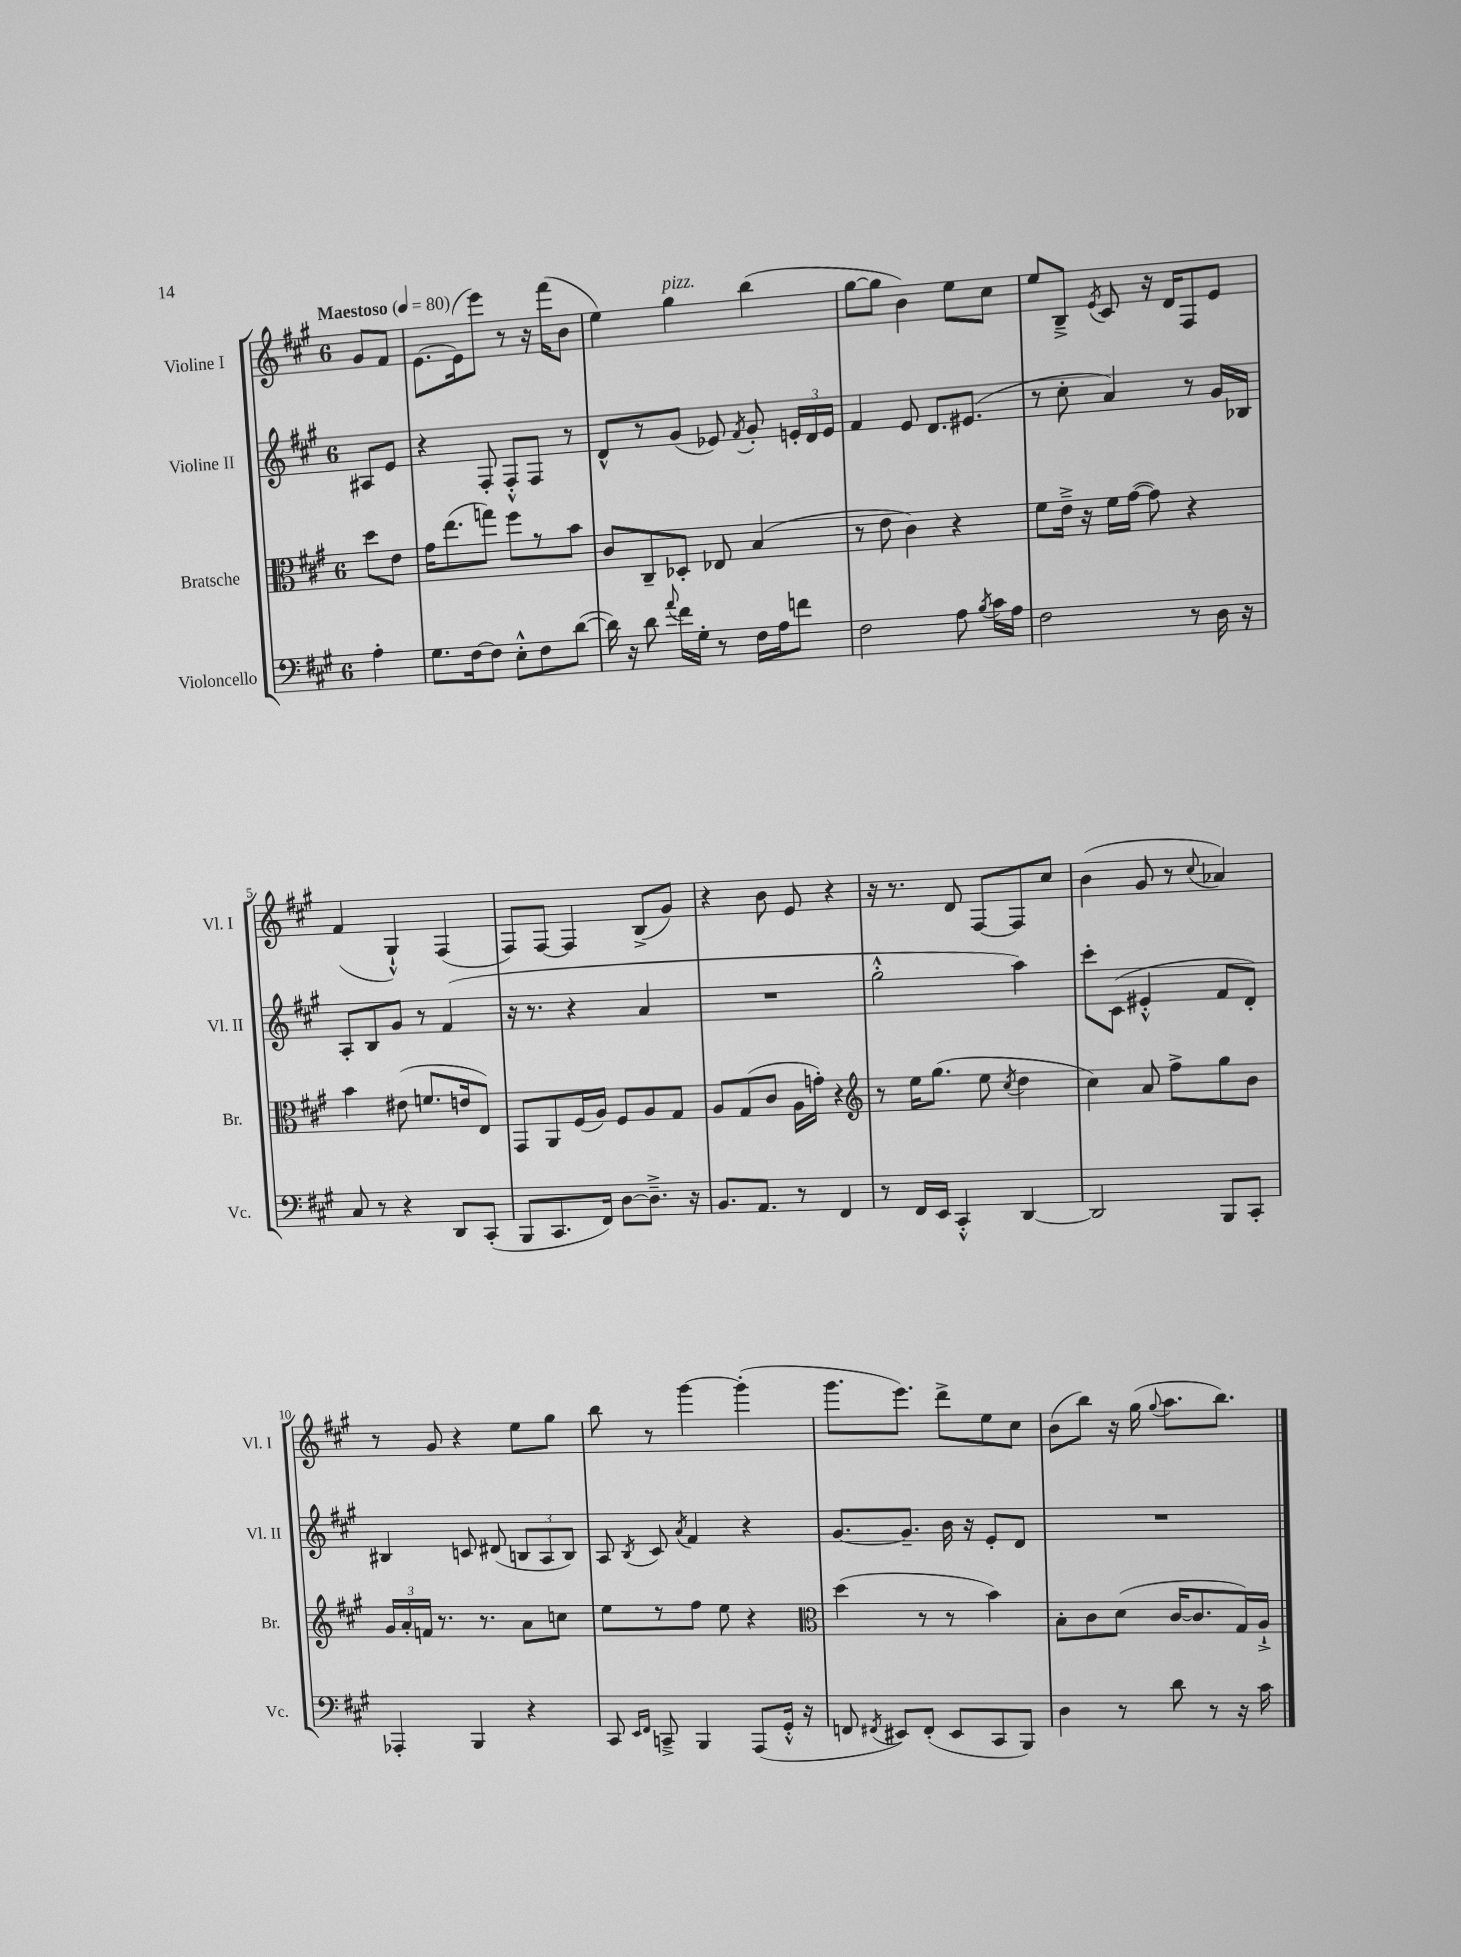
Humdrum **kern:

**kern	**kern	**kern	**kern
*part4	*part3	*part2	*part1
*staff4	*staff3	*staff2	*staff1
*I"Violoncello	*I"Bratsche	*I"Violine II	*I"Violine I
*I'Vc.	*I'Br.	*I'Vl. II	*I'Vl. I
*clefF4	*clefC3	*clefG2	*clefG2
*k[f#c#g#]	*k[f#c#g#]	*k[f#c#g#]	*k[f#c#g#]
*M6/8	*M6/8	*M6/8	*M6/8
*MM80	*MM80	*MM80	*MM80
=	=	=	=
!	!	!	!LO:TX:a:B:t=Maestoso
4A'\	8dd\L	8A#X/L	8g#/L
.	8e\J	8e/J	8f#/J
=1	=1	=1	=1
8.G#\L	16g#\KL	4r	[8.e\L
.	(8.ee\	.	.
[16F#\k	.	.	(16e\k]
8F#\J]	8ggn\J)	8F#'/	8eee\J)
8E'^^\L	8ff#\L	8F#'^^/L	8r
8F#\	8r	8F#/J	16r
.	.	.	(16fff#\KL
([8d\J	8b\J	8r	8b\J
=2	=2	=2	=2
16d\])	8c#/L	8d^^/L	4ee\)
16r	.	.	.
8d\	8C#~/	8r	.
8qqa/	.	.	.
!	!	!	!LO:TX:a:i:t=pizz.
16f#\LL	8D-X'/J	(8g#/J	4gg#\
16G#'\JJ	.	.	.
8r	8E-X/	8e-X/)	.
.	.	8qf#/	.
16F#\LL	(4B/	8g#'/	(4bb\
16A\J	.	.	.
8fn\J	.	24en'/LL	.
.	.	24d/	.
.	.	24e/JJ	.
=3	=3	=3	=3
2F#\	8r	4f#/	[8gg#\L
.	8e\	.	8gg#\J]
.	4c#\)	8e/	4b\)
.	.	8.d/L	.
8A\	4r	.	8ee\L
.	.	(8.e#X/J	.
8qB/	.	.	.
16c#\LL	.	.	8cc#\J
16A\JJ	.	.	.
=4	=4	=4	=4
2F#\	8f#\L	8r	8ee/L
.	16e~^\Jk	8cc#'\	8B~^/J
.	16r	.	.
.	.	.	8qe/
.	16f#\LL	4a/)	8c#/
.	([16g#\JJ	.	.
.	8g#\])	.	16r
.	.	.	16d/KL
8r	4r	8r	8F#/
16D\	.	16g#/LL	8e/J
16r	.	16B-X/JJ	.
!!LO:LB:g=z
=5	=5	=5	=5
8C#/	4b\	8A'/L	(4f#/
8r	.	8B/	.
4r	(8e#X\	8g#/J	4G#`^^/)
.	8.fn/L	8r	.
8DD/L	.	(4f#/	(4F#/
.	16en/k	.	.
(8CC#'/J	8E/J)	.	.
=6	=6	=6	=6
8BBB/L	8GG#/L	16r	8F#/L)
.	.	8.r	.
8.CC#/	8AA/	.	[8F#/J
.	(16F#/L	4r	4F#/]
16FF#/Jk)	16A/JJ)	.	.
[8D\L	8F#/L	.	.
8.D~^\J]	8A/	4a/	(8B^/L
.	8G#/J	.	8g#/J)
16r	.	.	.
=7	=7	=7	=7
8.BB/L	8A/L	2.r	4r
.	(8G#/	.	.
8.AA/J	.	.	.
.	8c#/J	.	8b\
8r	16A\LL	.	8e/
.	16gn'\JJ)	.	.
4FF#/	4r	.	4r
=8	=8	=8	=8
*	*clefG2	*	*
8r	8r	2gg#'^^\	16r
.	.	.	8.r
16FF#/LL	16ee\KL	.	.
16EE/JJ	(8.gg#\J	.	.
4CC#'^^/	.	.	8d/
.	8ee\	.	[8F#/L
.	8qcc#/	.	.
[4DD/	4dd\	4aa\)	8F#/]
.	.	.	8cc#/J
=9	=9	=9	=9
2DD/]	4cc#\)	8ccc#'\L	(4b\
.	.	(8c#\J	.
.	8a/	4e#X'^^/	8g#/
.	8ff#^\L	.	8r
.	.	.	8qqcc#/
8BBB/L	8gg#\	8f#/L	4a-X/)
8CC#'/J	8b\J	8d'/J)	.
!!LO:LB:g=z
=10	=10	=10	=10
4AAA-X'/	24g#/LL	4B#X/	8r
.	24a'/	.	.
.	24fn/JJ	.	.
.	8.r	.	8g#/
4BBB/	.	8cn/	4r
.	8.r	.	.
.	.	(8d#X/	.
4r	8a\L	12Bn/L	8ee\L
.	.	12A/	.
.	8ccn\J	.	8gg#\J
.	.	12B/J)	.
=11	=11	=11	=11
8CC#/	8ee\L	8A/	8bb\
16qqEE/LL	.	.	.
16qqFF#/JJ	.	8qB/	.
8CCn~^/	8r	8c#/	8r
.	.	8qa/	.
4BBB/	8ff#\J	4f#/	[4ggg#\
.	8ee\	.	.
(8AAA/L	4r	4r	(4ggg#'\]
16GG#'^^/Jk	.	.	.
16r	.	.	.
=12	=12	=12	=12
*	*clefC3	*	*
8FFn/	(4dd\	[8.g#/L	8.ggg#\L
8qFF#X/	.	.	.
8EE#X/L)	.	.	.
.	.	8.g#~/J]	8.eee\J)
(8FF#'/J	8r	.	.
8EE#/L	8r	16b\	8ddd^\L
.	.	16r	.
8CC#/	4b\)	8e'/L	8ee\
8BBB/J)	.	8d/J	8cc#\J
=13	=13	=13	=13
4D\	8B'\L	2.r	(8b\L
.	8c#\	.	8bb\J)
8r	(8d\J	.	16r
.	.	.	(16gg#\
.	.	.	8qqgg#/
8d\	[16c#/KL	.	8.aa\L
.	8.c#/]	.	.
8r	.	.	.
.	.	.	8.bb\J)
16r	16G#/L)	.	.
16c#\	16A`^/JJ	.	.
==	==	==	==
*-	*-	*-	*-
